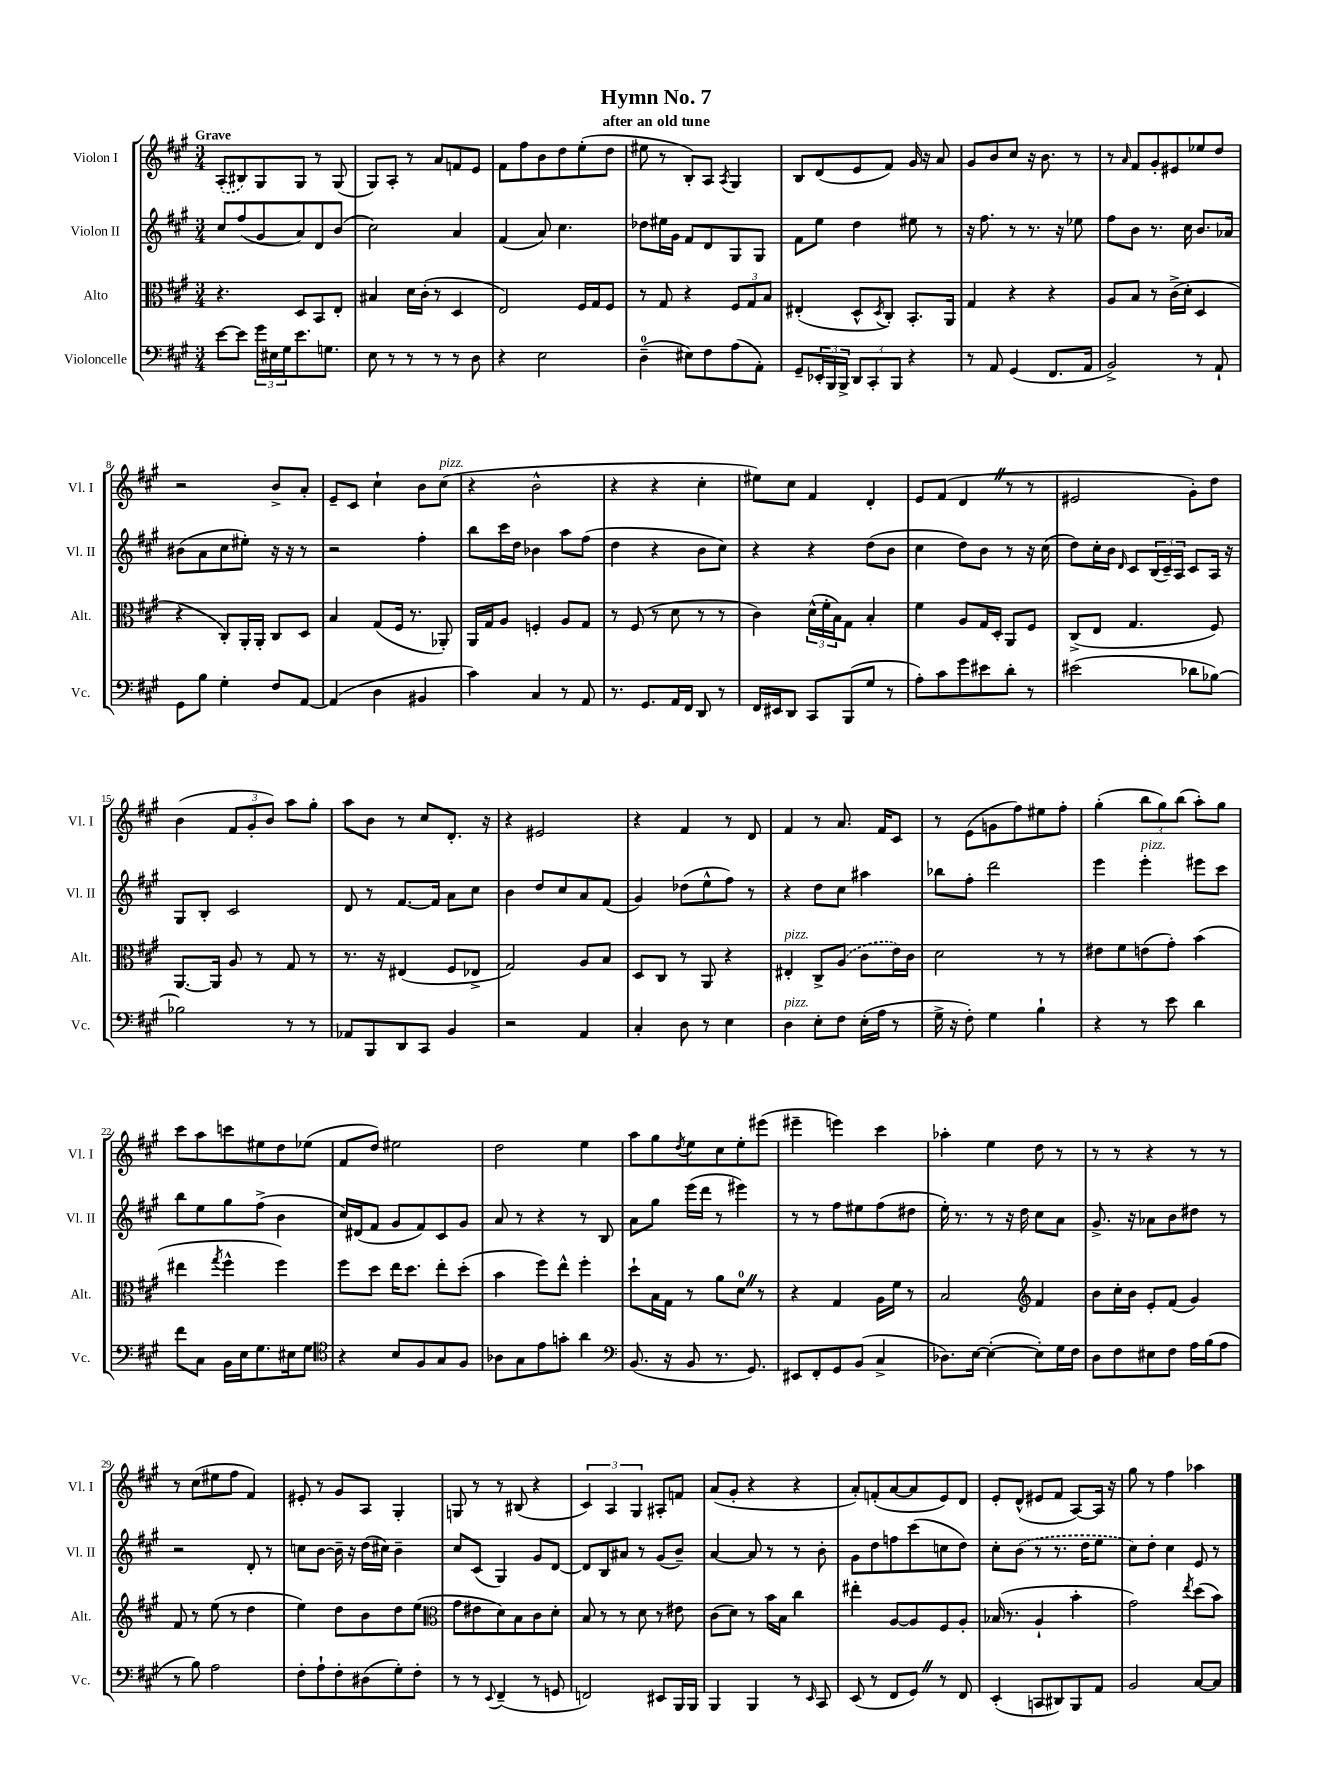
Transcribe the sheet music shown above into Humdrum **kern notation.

**kern	**kern	**kern	**kern
*staff4	*staff3	*staff2	*staff1
*clefF4	*clefC3	*clefG2	*clefG2
*k[f#c#g#]	*k[f#c#g#]	*k[f#c#g#]	*k[f#c#g#]
*M3/4	*M3/4	*M3/4	*M3/4
[8e\L	4.r	8cc#/L	(8A'/L
8e\]J	.	(8ff#/	8B#/)
24g#\LL	.	8g#/	8G#/
24E#\	.	.	.
24G#\J	.	.	.
8.e\	8D/L	8a/)	8G#/J
.	8BB/	8d/	8r
8.G\J	.	.	.
.	8E'/J	(8b/J	(8G#/
=	=	=	=
8E\	4B#/	2cc#\)	8G#/L)
8r	.	.	8A'/J
8r	16d\LL	.	8r
.	(16c#'\JJ	.	.
8r	8r	.	8a/L
8r	4D/	4a/	8f/
8D\	.	.	8e/J
=	=	=	=
4r	2E/)	(4f#/	8f#\L
.	.	.	8ff#\
2E\	.	8a/)	8b\
.	.	4.cc#\	8dd\
.	16F#/LL	.	(8ee'\
.	16G#/J	.	.
.	8F#/J	.	8dd\J
=	=	=	=
(4D~\	8r	8dd-\L	8ee#\
.	8G#/	16ee#\L	8r
.	.	16g#\JJ	.
8E#\L)	4r	8f#/L	8B'/L)
8F#\	.	8d/	8A/J
.	.	.	8qA/
(8A\	12F#/L	8G#/	4G#/
.	12G#/	.	.
8AA'\J)	.	8G#/J	.
.	12B/J	.	.
=	=	=	=
8GG#~/L	(4E#'/	8f#\L	8B/L
24EE-'/L	.	8ee\J	(8d/
24BBB/	.	.	.
24BBB^/JJ	.	.	.
12DD/L	8D^^/L	4dd\	8e/
12CC#'/	.	.	.
.	8qD/	.	.
.	8C#'/J)	.	8f#/J)
12BBB/J	.	.	.
4r	8.BB'/L	8ee#\	16g#/
.	.	.	16r
.	.	8r	8a/
.	16AA/Jk	.	.
=	=	=	=
8r	4G#/	16r	8g#/L
.	.	8.ff#\	.
8AA/	.	.	8b/
(4GG#/	4r	8r	8cc#/J
.	.	8.r	16r
.	.	.	8.b\
8.FF#/L	4r	.	.
.	.	16r	.
.	.	8ee-\	8r
16AA/Jk	.	.	.
=	=	=	=
2BB^/)	8A/L	8ff#\L	8r
.	.	.	16qqa/
.	8B/J	8b\J	8f#/L
.	8r	8.r	8g#'/
.	(16c#^\LL	.	8e#/
.	16d'\JJ	16cc#\	.
8r	4D/	8.b/L	8ee-/
8AA`/	.	.	8dd/J
.	.	16a-/Jk	.
=	=	=	=
8GG#\L	4r	(8b#\L	2r
8B\J	.	8a\	.
4G#'\	8C#'/L)	8cc#\	.
.	16AA'/L	8ee#'\J)	.
.	16AA'/JJ	.	.
8F#/L	8C#/L	16r	8b^/L
.	.	16r	.
[8AA/J	8D/J	8r	8a'/J
=	=	=	=
(4AA/]	4B/	2r	8e~/L
.	.	.	8c#/J
4D\	(8G#/L	.	4cc#`\
.	16F#/Jk	.	.
.	8.r	.	.
4BB#/	.	4ff#'\	8b\L
.	8AA-'/)	.	(8cc#\J
=	=	=	=
4c#\)	16AA/LL	8bb\L	4r
.	16G#/J	.	.
.	8A/J	16ccc#\L	.
.	.	16dd\JJ	.
4C#/	4F'/	4b-\	2b^^\
8r	8A/L	8aa\L	.
8AA/	8G#/J	(8ff#\J	.
=	=	=	=
8.r	8r	4dd\	4r
.	(8F#/	.	.
8.GG#/L	.	.	.
.	8r	4r	4r
16AA/L	8d\	.	.
16FF#/JJ	.	.	.
8DD/	8r	8b\L	4cc#'\
8r	8r	8cc#\J)	.
=	=	=	=
16FF#/LL	4c#\)	4r	8ee#\L)
16EE#/J	.	.	.
8DD/J	.	.	8cc#\J
8CC#/L	(24d^^\LL	4r	4f#/
.	24f#'\	.	.
.	24B\J)	.	.
(8BBB/	8G#\J	.	.
8G#/J	4B'/	(8dd\L	4d'/
8r	.	8b\J	.
=	=	=	=
8A'\L)	4f#\	4cc#\	8e/L
8c#\	.	.	(8f#/J
8g#\	8A/L	8dd\L)	4d/
8e#\	16G#/L	8b\J	.
.	16D'/JJ	.	.
8d'\J	8AA/L	8r	8r
8r	8F#/J	16r	8r
.	.	(16cc#\	.
=	=	=	=
(2e#\	(8C#^/L	8dd\L)	2e#/
.	8E/J	16cc#'\L	.
.	.	16b\JJ	.
.	.	16qqd/	.
.	4.G#/	8c#/L	.
.	.	(24B/L	.
.	.	24c#~/)	.
.	.	24A/JJ	.
8d-\L	.	8c#/L	8g#'\L)
[8B-\J)	8F#/)	16A/Jk	8dd\J
.	.	16r	.
=	=	=	=
2B-\]	[8.AA/L	8G#/L	(4b\
.	.	8B'/J	.
.	16AA/]Jk	.	.
.	8A/	2c#/	12f#/L
.	.	.	12g#'/
.	8r	.	.
.	.	.	12b/J)
8r	8G#/	.	8aa\L
8r	8r	.	8gg#'\J
=	=	=	=
8AA-/L	8.r	8d/	8aa\L
8BBB/	.	8r	8b\J
.	16r	.	.
8DD/	(4E#/	[8.f#/L	8r
8CC#/J	.	.	8cc#/L
.	.	16f#/]Jk	.
4BB/	8F#/L	8a\L	8.d'/J
.	8E-^/J	8cc#\J	.
.	.	.	16r
=	=	=	=
2r	2G#/)	4b\	4r
.	.	8dd/L	2e#/
.	.	8cc#/	.
4AA/	8A/L	8a/	.
.	8B/J	(8f#/J	.
=	=	=	=
4C#'/	8D/L	4g#/)	4r
.	8C#/J	.	.
8D\	8r	(8dd-\L	4f#/
8r	8AA/	8ee^^\	.
4E\	4r	8ff#\J)	8r
.	.	8r	8d/
=	=	=	=
4D\	4E#'/	4r	4f#/
8E'\L	8C#^/L	8dd\L	8r
8F#\J	(8A/J	8cc#\J	8.a/
(16E'\LL	8c#\L	4aa#\	.
16A\JJ	.	.	16f#/LK
8r	16e\L)	.	8c#/J
.	16c#\JJ	.	.
=	=	=	=
16G#^\	2d\	8bb-\L	8r
16r	.	.	.
8F#'\)	.	8ff#'\J	(8e\L
4G#\	.	2ddd\	8g\
.	.	.	8ff#\)
4B`\	8r	.	8ee#\
.	8r	.	8ff#'\J
=	=	=	=
4r	8e#\L	4eee\	(4gg#'\
.	8f#\	.	.
8r	(8e\	4eee'\	12bb\L
.	.	.	12gg#\)
8e\	8g#'\J)	.	.
.	.	.	(12bb\J
4d\	(4b\	8eee#\L	8aa'\L)
.	.	8ccc#\J	8gg#\J
=	=	=	=
8f#\L	4ee#\	8bb\L	8ccc#\L
8C#\J	.	8ee\	8aa\
.	8qgg#/	.	.
16BB\LL	4ff#^^\	8gg#\	8ccc\
16E\J	.	.	.
8.G#\	.	(8ff#^\J	8ee#\
.	4ff#\)	4b\	8dd\
16E#\k	.	.	.
8G#\J	.	.	(8ee-\J
=	=	=	=
*clefC4	*	*	*
4r	8ff#\L	16cc#/LL)	8f#/L
.	.	(16d#/J	.
.	8dd\J	8f#/J	8dd/J)
8B/L	16ee\LK	8g#/L	2ee#\
.	8.dd\J	.	.
8F#/	.	8f#/)	.
8G#/	8ee'\L	8c#/	.
8F#/J	(8dd'\J	8g#/J	.
=	=	=	=
8A-\L	4b\	8a/	2dd\
8G#\	.	8r	.
8e\	8ff#\L)	4r	.
8g'\J	8ee^^\J	.	.
4a\	4ff#'\	8r	4ee\
.	.	8B/	.
=	=	=	=
*clefF4	*	*	*
(8.BB/	8dd`\L	8a\L	8aa\L
.	16B\L	8gg#\J	8gg#\
16r	16G#\JJ	.	.
.	.	.	8qdd/
8BB/	8r	(16eee\LL	8ee\
.	.	16ddd\JJ	.
8.r	8a\L	8r	8cc#\
.	8d\J	4eee#\)	8ee'\
8.GG#/)	.	.	.
.	8r	.	(8eee#\J
=	=	=	=
8EE#/L	4r	8r	4eee#~\
8FF#'/	.	8r	.
8GG#/	4G#/	8ff#\L	4eee\)
(8BB/J	.	8ee#\	.
4C#^/	16A\LL	(8ff#\	4ccc#\
.	16f#\JJ	.	.
.	8r	8dd#\J	.
=	=	=	=
8.D-\L)	2B/	16ee'\)	4aa-'\
.	.	8.r	.
[16E\Jk	.	.	.
(4E'\_	.	8r	4ee\
.	.	16r	.
.	.	16dd\	.
*	*clefG2	*	*
8E'\]L)	4f#/	8cc#\L	8dd\
16G#\L	.	8a\J	8r
16F#\JJ	.	.	.
=	=	=	=
8D\L	8b\L	8.g#^/	8r
8F#\	16cc#'\L	.	8r
.	16b\JJ	16r	.
8E#\	8e'/L	8a-\L	4r
8F#\J	(8f#/J	8b\	.
16A\LL	4g#/)	8dd#\J	8r
(16B\J	.	.	.
8A\J	.	8r	8r
=	=	=	=
8r	8f#/	2r	8r
8B\)	8r	.	(8cc#\L
2A\	(8ee\	.	8ee#\
.	8r	.	8ff#\J
.	4dd\	8d'/	4f#/)
.	.	8r	.
=	=	=	=
8F#'\L	4ee\)	8cc\L	8e#'/
8A`\	.	[8b\J	8r
8F#'\	8dd\L	16b~\]	8g#/L
.	.	16r	.
(8D#\	8b\	(16dd\LL	8A/J
.	.	16cc#\JJ)	.
8G#'\)	8dd\	4b~\	4G#'/
8F#'\J	(8ee\J	.	.
=	=	=	=
*	*clefC3	*	*
8r	8g#\L	8cc#/L	8G/
8r	8e#\	(8c#/J	8r
8qqEE/	.	.	.
(4FF#~/	8d\)	4G#/)	8r
.	8B\	.	(8B#/
8r	8c#\	8g#/L	4r
8GG/	8d'\J	[8d/J	.
=	=	=	=
2FF/)	8B/	8d/]L	6c#/)
.	8r	8B/	.
.	.	.	6A/
.	8r	8a#/J	.
.	.	.	6G#/
.	8d\	8r	.
8EE#/L	8r	(8g#/L	8A#'/L
16BBB/L	8e#\	8b~/J)	8f/J
16BBB/JJ	.	.	.
=	=	=	=
4BBB/	(8c#\L	[4a/	(8a/L
.	8d\J)	.	8g#'/J
4BBB/	8r	8a/]	4r
.	16b\LL	8r	.
.	16B\JJ	.	.
8r	4cc#\	8r	4r
16qqEE/	.	.	.
8CC#/	.	8b'\	.
=	=	=	=
(8EE/	4ee#'\	8g#\L	8a'/L)
8r	.	8dd\	(8f'/
8FF#/L	[8A/L	8ff\	[8a/
8GG#/J)	8A/]	(8ccc#\	8a/]
8r	8F#/	8cc\	8e/)
8FF#/	8A'/J	8dd\J)	8d/J
=	=	=	=
(4EE'/	(16B-/	8cc#'\L	8e'/L
.	8.r	.	.
.	.	(8b\J	(8d^^/J
8CC/L	4A`/	8r	8e#/L
8DD#/)	.	8.r	8f#/J
8BBB/	4b'\	.	[8A/L)
.	.	16dd\LK	.
8AA/J	.	8ee\J	16A/]Jk
.	.	.	16r
=	=	=	=
2BB/	2g#\)	8cc#\L)	8gg#\
.	.	8dd'\J	8r
.	.	4cc#\	4ff#\
.	8qee/	.	.
[8C#/L	(8dd\L	8e/	4aa-\
8C#/]J	8b\J)	8r	.
==	==	==	==
*-	*-	*-	*-
